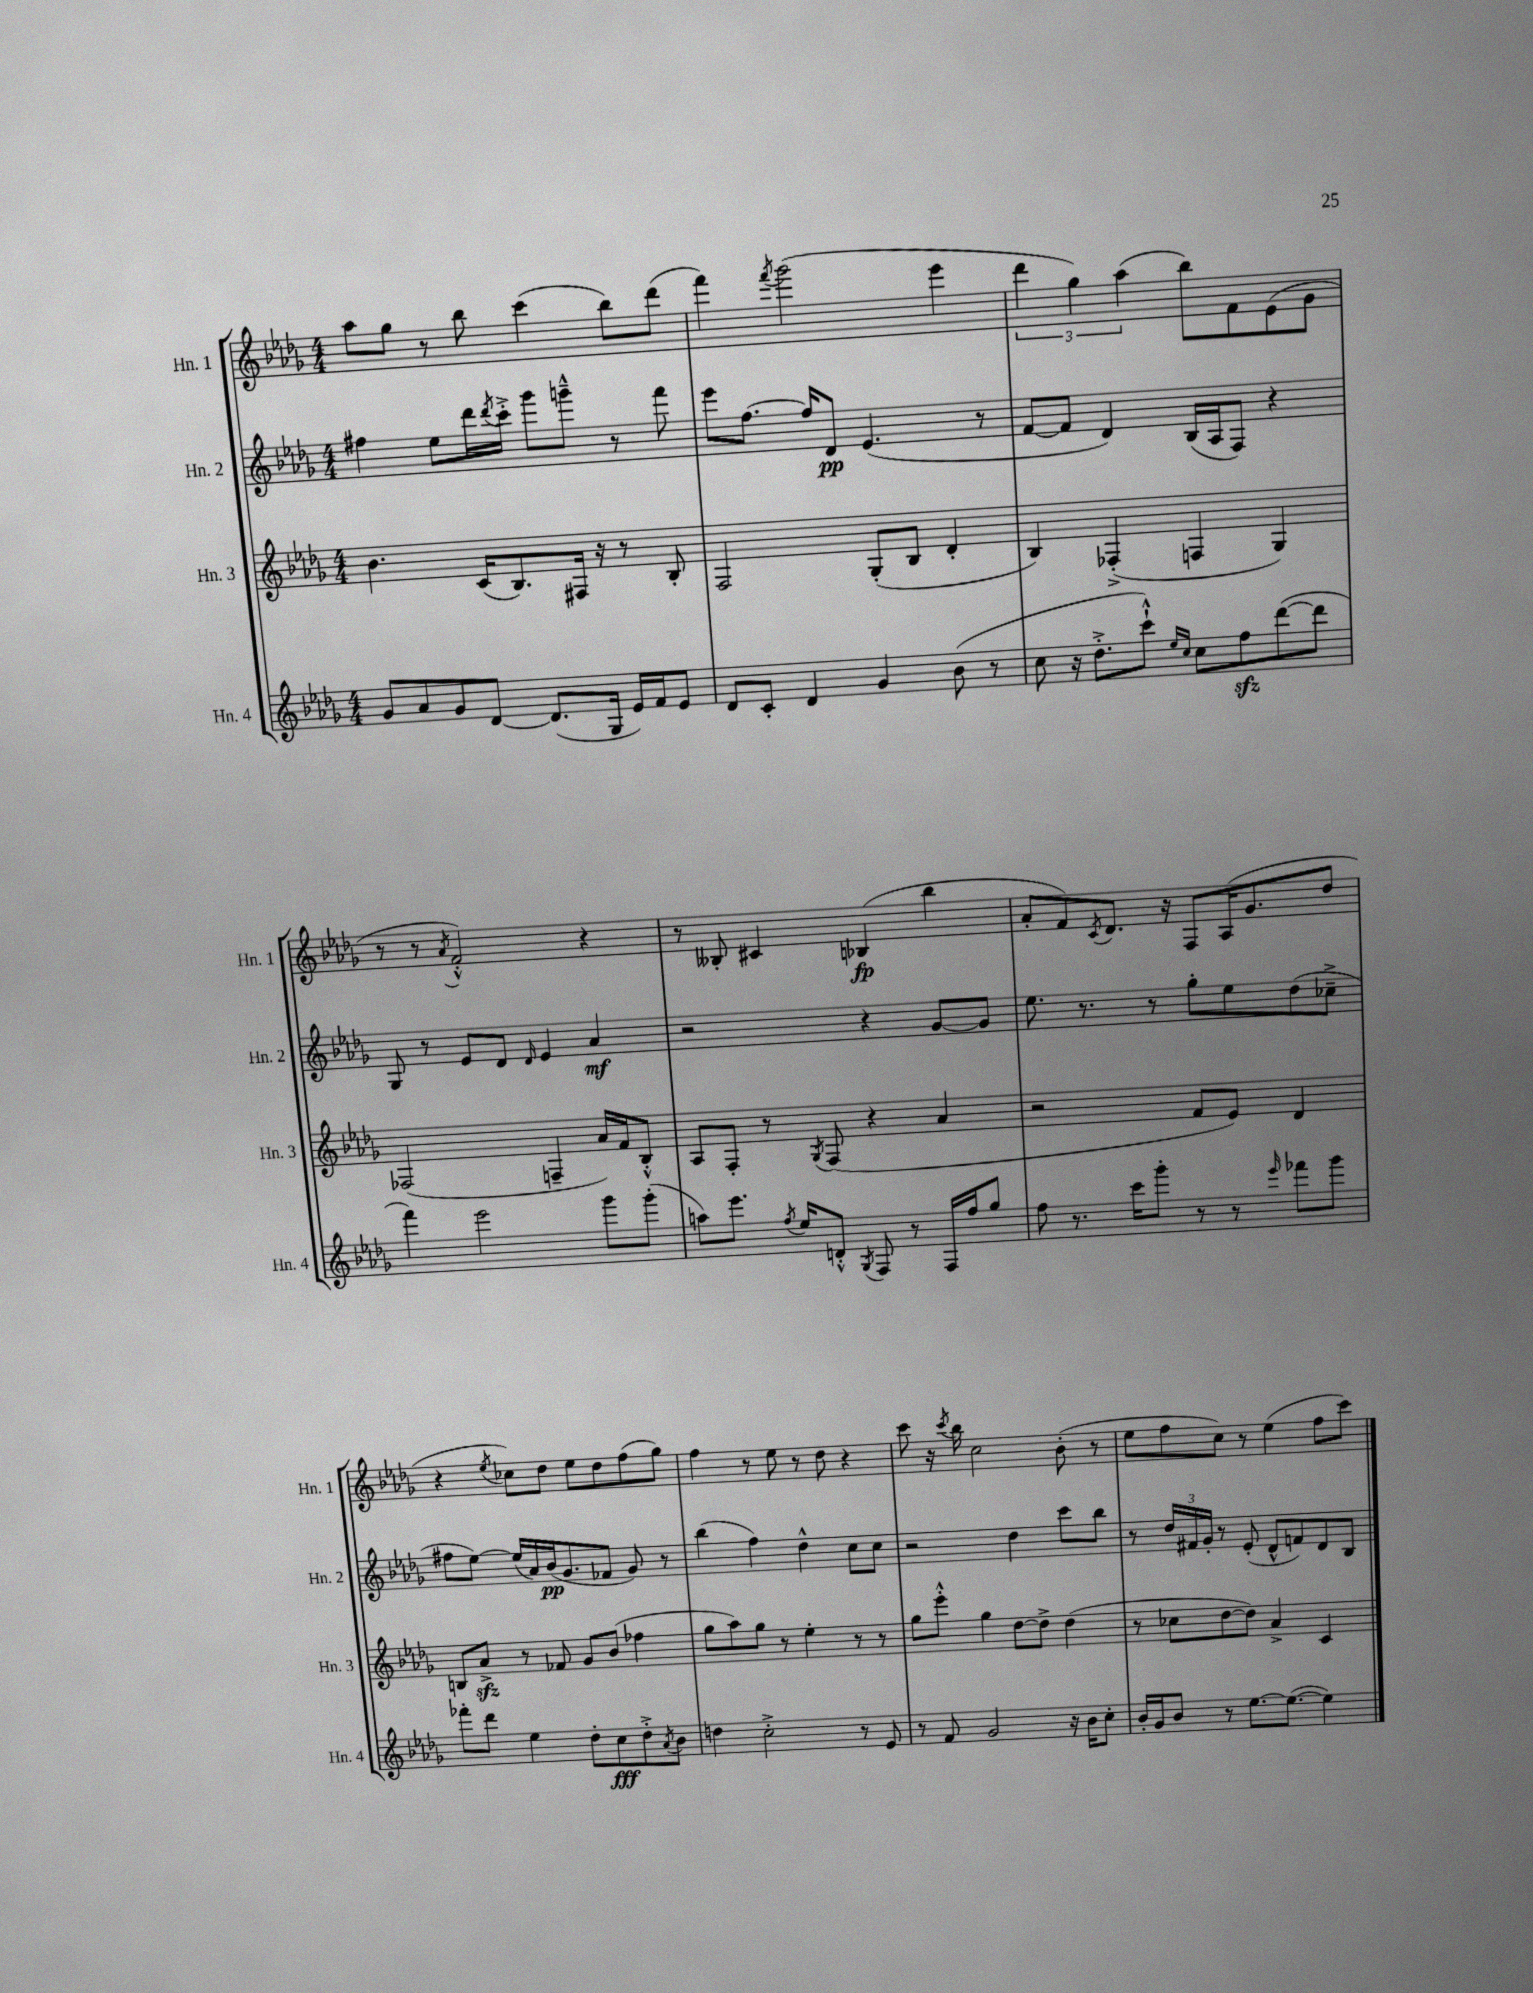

**kern	**dynam	**kern	**kern	**dynam	**kern	**dynam
*part4	*part4	*part3	*part2	*part2	*part1	*part1
*staff4	*staff4	*staff3	*staff2	*staff2	*staff1	*staff1
*I"Hn. 4	*	*I"Hn. 3	*I"Hn. 2	*	*I"Hn. 1	*
*I'Hn. 4	*	*I'Hn. 3	*I'Hn. 2	*	*I'Hn. 1	*
*clefG2	*	*clefG2	*clefG2	*	*clefG2	*
*k[b-e-a-d-g-]	*	*k[b-e-a-d-g-]	*k[b-e-a-d-g-]	*	*k[b-e-a-d-g-]	*
*M4/4	*	*M4/4	*M4/4	*	*M4/4	*
=46	=46	=46	=46	=46	=46	=46
8g-/L	.	4.b-\	4ff#X\	.	8aa-\L	.
8a-/	.	.	.	.	8gg-\J	.
8g-/	.	.	8ee-\L	.	8r	.
[8d-/J	.	(16c/KL	16ddd-\L	.	8bb-\	.
.	.	.	8qddd-/	.	.	.
.	.	8.B-/)	16ccc'^\JJ	.	.	.
(8.d-/L]	.	.	8ggg-\L	.	(4ccc\	.
.	.	16F#X/Jk	8gggn~^^\J	.	.	.
16G-/Jk	.	16r	.	.	.	.
16e-/LL)	.	8r	8r	.	8bb-\L)	.
16f/J	.	.	.	.	.	.
8e-/J	.	8B-'/	8fff\	.	(8ddd-\J	.
=47	=47	=47	=47	=47	=47	=47
8d-/L	.	2F/	8eee-\L	.	4fff\)	.
8c'/J	.	.	[8.ff\J	.	.	.
.	.	.	.	.	8qfff/	.
4d-/	.	.	.	.	(2ggg-\	.
.	.	.	16ff/KL]	.	.	.
.	.	.	8d-/J	pp	.	.
4g-/	.	(8G-'/L	(4.e-/	.	.	.
.	.	8B-/J	.	.	.	.
(8b-\	.	4d-'/	.	.	4eee-\	.
8r	.	.	8r	.	.	.
=48	=48	=48	=48	=48	=48	=48
8cc\	.	4B-/)	[8f/L	.	6ddd-\	.
16r	.	.	8f/J]	.	.	.
.	.	.	.	.	6gg-\)	.
8.dd-'^\L	.	.	.	.	.	.
.	.	(4F-X'^/	4d-/)	.	.	.
.	.	.	.	.	(6aa-\	.
8ccc`^^\J)	.	.	.	.	.	.
16qqee-/LL	.	.	.	.	.	.
16qqcc/JJ	.	.	.	.	.	.
8cc\L	.	4Fn/	(16B-/LL	.	8bb-\L)	.
.	.	.	16A-/J	.	.	.
8ffzz\	.	.	8F/J)	.	8f\	.
([8ddd-\	.	4G-/)	4r	.	(8e-\	.
8ddd-\J]	.	.	.	.	8g-\J	.
!!LO:LB:g=z
=49	=49	=49	=49	=49	=49	=49
4fff\)	.	(2F-X/	8G-/	.	8r	.
.	.	.	8r	.	8r	.
.	.	.	.	.	8qa-/	.
2eee-\	.	.	8e-/L	.	2f'^^/)	.
.	.	.	8d-/J	.	.	.
.	.	.	16qqd-/	.	.	.
.	.	4Fn~/	4e-/	.	.	.
8ggg-\L	.	16a-/LL)	4a-/	mf	4r	.
.	.	16f/J	.	.	.	.
(8ggg-'\J	.	8B-'^^/J	.	.	.	.
=50	=50	=50	=50	=50	=50	=50
8aan\L)	.	8A-/L	2r	.	8r	.
8.eee-\J	.	8F'/J	.	.	8B--X'/	.
.	.	8r	.	.	4c#X/	.
8qff/	.	.	.	.	.	.
16ee-/KL	.	.	.	.	.	.
.	.	8qG-/	.	.	.	.
8dn'^^/J	.	(8F/	.	.	.	.
8qG-/	.	.	.	.	.	.
8F/	.	4r	4r	.	(4B-X/	fp
8r	.	.	.	.	.	.
16F/LL	.	4a-/	[8g-/L	.	4bb-\	.
16ff/J	.	.	.	.	.	.
8gg-/J	.	.	8g-/J]	.	.	.
=51	=51	=51	=51	=51	=51	=51
8ff\	.	2r	8.ee-\	.	8a-'/L	.
8.r	.	.	.	.	8f/)	.
.	.	.	8.r	.	.	.
.	.	.	.	.	8qc/	.
.	.	.	.	.	8.d-/J	.
16ccc\KL	.	.	.	.	.	.
8ggg-'\J	.	.	8r	.	.	.
.	.	.	.	.	16r	.
8r	.	8f/L	8gg-'\L	.	8F/L	.
8r	.	8e-/J)	8ee-\	.	(16A-/K	.
.	.	.	.	.	8.g-/	.
16qqeee-/	.	.	.	.	.	.
8fff-X\L	.	4d-/	(8dd-\	.	.	.
8ggg-\J	.	.	8cc-X~^\J	.	8dd-/J	.
!!LO:LB:g=z
=52	=52	=52	=52	=52	=52	=52
8fff-X'\L	.	8Bn/L	8ff#X\L	.	4r	.
8ddd-\J	.	8a-zz^/J	[8ee-\J)	.	.	.
.	.	.	.	.	8qee-/	.
4ee-\	.	8r	(16ee-/LL]	.	8cc-X\L)	.
.	.	.	16a-/)	.	.	.
.	.	8f-X/	(16b-/J	pp	8dd-\J	.
.	.	.	8.g-/	.	.	.
8dd-'\L	.	8g-/L	.	.	8ee-\L	.
8cc\	fff	(8b-/J	8f-X/J	.	8dd-\	.
8dd-'^\	.	4ff-X\	8g-/)	.	(8ff\	.
8qa-/	.	.	.	.	.	.
8b-\J	.	.	8r	.	8gg-\J)	.
=53	=53	=53	=53	=53	=53	=53
4ddn\	.	8gg-\L	(4bb-\	.	4ff\	.
.	.	8aa-\)	.	.	.	.
2cc'^\	.	8gg-\J	4ff\)	.	8r	.
.	.	8r	.	.	8ee-\	.
.	.	4ee-'\	4dd-^^\	.	8r	.
.	.	.	.	.	8dd-\	.
8r	.	8r	8cc\L	.	4r	.
8e-/	.	8r	8cc\J	.	.	.
=54	=54	=54	=54	=54	=54	=54
8r	.	8gg-\L	2r	.	8ccc\	.
8f/	.	8eee-'^^\J	.	.	16r	.
.	.	.	.	.	8qccc/	.
.	.	.	.	.	16bb-\	.
2g-/	.	4gg-\	.	.	2cc\	.
.	.	[8dd-\L	4dd-\	.	.	.
.	.	8dd-^\J]	.	.	.	.
16r	.	(4dd-\	8ccc\L	.	(8b-'\	.
16b-\KL	.	.	.	.	.	.
8cc'\J	.	.	8bb-\J	.	8r	.
=55	=55	=55	=55	=55	=55	=55
16b-'/LL	.	8r	8r	.	8ee-\L	.
16g-/J	.	.	.	.	.	.
8b-/J	.	8cc-X\L	24dd-/LL	.	8ff\	.
.	.	.	24f#X/	.	.	.
.	.	.	24g-'/JJ	.	.	.
8r	.	[8dd-\	8r	.	8cc\J)	.
[8.ee-\L	.	8dd-\J])	(8e-'/	.	8r	.
.	.	4a-^/	8d-^^/L	.	(4ee-\	.
(8.ee-\J_	.	.	.	.	.	.
.	.	.	8fn/)	.	.	.
4ee-\])	.	4c/	8d-/	.	8ff\L	.
.	.	.	8B-/J	.	8ccc\J)	.
==	==	==	==	==	==	==
*-	*-	*-	*-	*-	*-	*-
